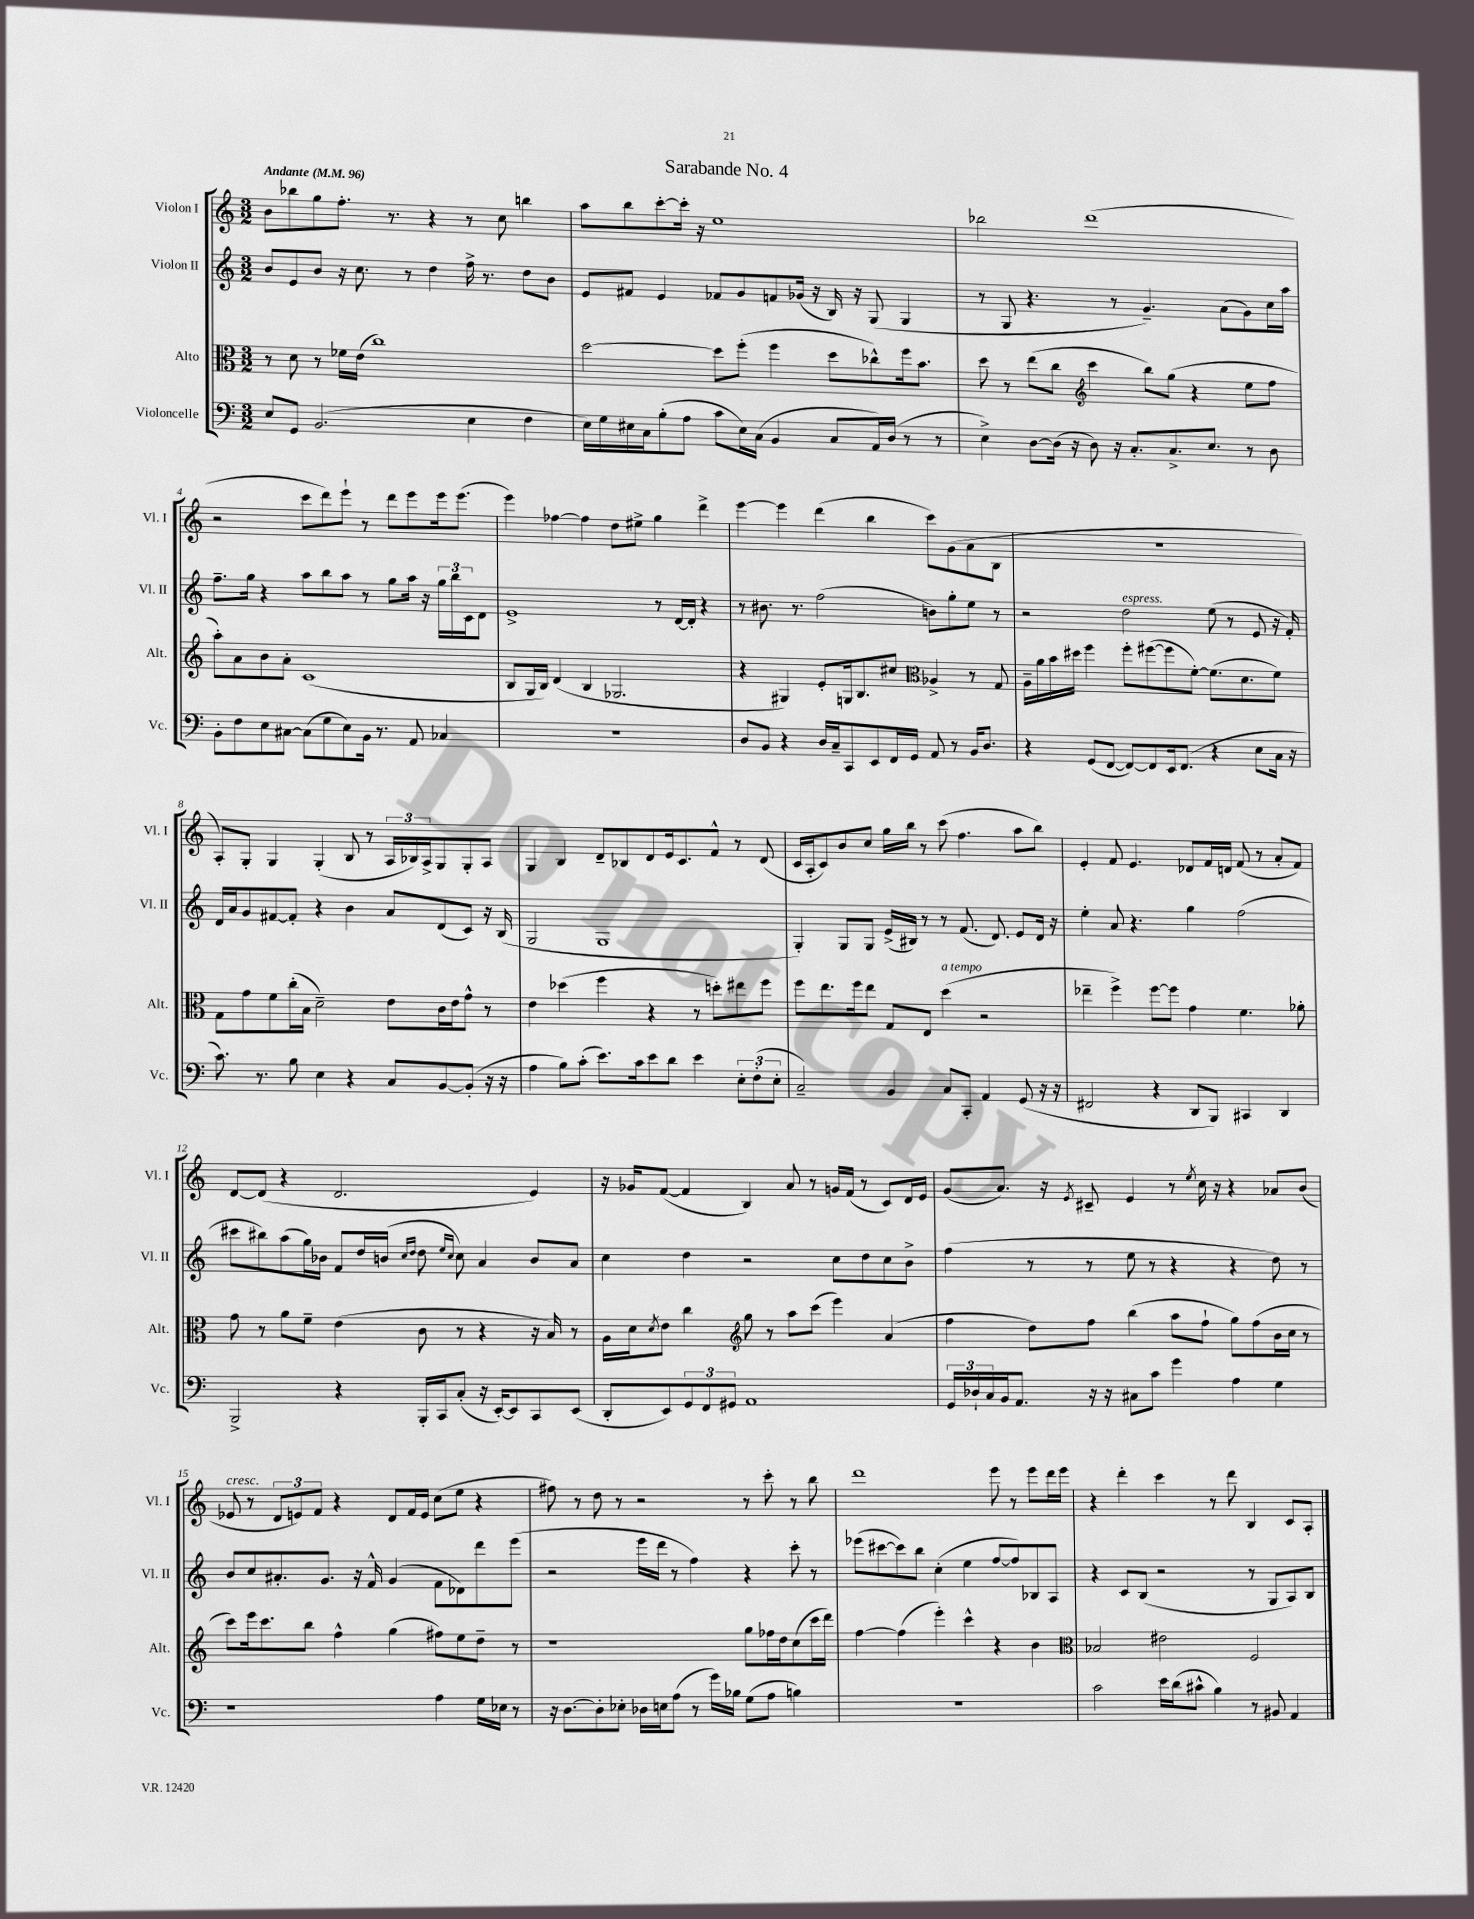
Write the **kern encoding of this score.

**kern	**kern	**kern	**kern
*staff4	*staff3	*staff2	*staff1
*clefF4	*clefC3	*clefG2	*clefG2
*k[]	*k[]	*k[]	*k[]
*M3/2	*M3/2	*M3/2	*M3/2
*MM96	*MM96	*MM96	*MM96
8E	8r	8b	8b
8GG	8d	8e	8bb-
(2.BB	8r	8b	8gg
.	16f-	16r	8.ff'
.	(16e	8.cc	.
.	1cc)	.	.
.	.	.	8.r
.	.	8r	.
.	.	4dd	4r
4E	.	16ff^	8r
.	.	8.r	.
.	.	.	8cc
4F	.	8dd	4bb
.	.	8b	.
=	=	=	=
16E)	[2dd	8e	8aa
16G	.	.	.
16E#	.	8f#	8bb
16C	.	.	.
(8B'	.	4e	[8ccc'
8A	.	.	16ccc']
.	.	.	16r
8c	8dd]	8f-	1ee
16E#)	(8ff'	8g	.
(16C	.	.	.
4BB	4ff	8f	.
.	.	(16g-	.
.	.	16r	.
8C	8dd	16B)	.
.	.	16r	.
16AA)	8cc-^^)	(8G	.
(16D	.	.	.
8r	16ff	4G	.
.	8.b	.	.
8r	.	.	.
=	=	=	=
4E^)	8dd	8r	2bb-
.	8r	8G	.
[8D	(8ee	4.r	.
(16D]	8cc	.	.
16r	.	.	.
*	*clefG2	*	*
8D)	4ccc	.	(1ddd
16r	.	8r	.
8.C'	.	.	.
.	8bb)	4.g~)	.
8.C^	(8gg	.	.
.	4r	.	.
8.E	.	.	.
.	.	(8a	.
8r	8ee	8g)	.
8D	8ff	16cc	.
.	.	16aa	.
=	=	=	=
8BB'	8aa')	8.ff~	2r
8F	8a	.	.
.	.	16gg	.
8E	8b	4r	.
[8C#	8a'	.	.
(8C#]	(1c	8aa	8ccc
8G	.	8bb	8ddd)
8E)	.	8aa	8eee`
16BB	.	8r	8r
8.r	.	.	.
.	.	8gg	8ddd
8AA	.	16aa	8eee
.	.	16r	.
4C-	.	24gg	16eee
.	.	24bb	.
.	.	.	(8.eee
.	.	24c	.
.	.	8d	.
=	=	=	=
1.r	8B	1e^	4eee)
.	16G	.	.
.	16B)	.	.
.	(4d	.	[4ff-
.	4B	.	4ff-]
.	2.G-	.	8dd
.	.	.	8ee#^
.	.	8r	4gg
.	.	[16d	.
.	.	16d']	.
.	.	4r	4ddd^
=	=	=	=
8D	4r	8r	[4eee
8BB	.	8.b#	.
4r	4G#)	.	4eee]
.	.	8.r	.
16D	8e'	(2ff	(4ddd
16C~	.	.	.
8CC	16G	.	.
.	8.B	.	.
8EE	.	.	4bb
16FF	8cc#	.	.
16GG	.	.	.
*	*clefC3	*	*
8AA	4A-^	8b)	8ccc)
8r	.	8gg'	(8g
16BB	8r	8ee	8a
8.D	.	.	.
.	8G	8r	8B
=	=	=	=
4r	16A~	2r	1.r
.	16a	.	.
.	16b	.	.
.	16dd#	.	.
(8GG	4ff	.	.
[8FF	.	.	.
8FF_)	8ff'	2dd	.
8FF]	([8ff#	.	.
16EE	8ff#]	.	.
(8.FF	.	.	.
.	[8f')	.	.
4r	(8.f]	(8ee	.
.	.	8r	.
.	8.d	.	.
8E	.	8e	.
16C	8f)	16r	.
16r	.	16f')	.
=	=	=	=
8.c)	8G	16d	8A')
.	.	16a	.
.	8g	8g	8G'
8.r	.	.	.
.	8f	[8f#	4G
8B	(16cc'	8f#']	.
.	16B	.	.
4E	2d~)	4r	(4G'
4r	.	4b	8B
.	.	.	8r
8C	8e	8a	24A
.	.	.	24B-)
.	.	.	24A^
[8BB	16c	(8d	8G
.	16e	.	.
(8BB']	8g^^	8c)	8G'
16r	8r	16r	8A
16r	.	(16B	.
=	=	=	=
4A	4e	2G	4G
8B)	(4dd-	.	4B
(8c'	.	.	.
8.e)	4ff	1G	8d~
.	.	.	8B-
16c	.	.	.
8e	4r	.	8d
8d	.	.	16e
.	.	.	8.c
4e	8r	.	.
.	8dd')	.	8f^^
12E'	8ee#	.	8r
(12F'	.	.	.
.	8ff	.	(8d
12E'	.	.	.
=	=	=	=
2C~)	8ff	4G')	16c
.	.	.	16A'
.	8.ee	.	8c)
.	.	8G	8b
.	16ff	.	.
.	8ee	8G	8cc
4BB	8G	(16e^	16gg
.	.	16B#)	16bb
.	8E	8r	8r
8C	(4dd	8r	(8ccc
8CC'	.	(8.f	4.ff
4AA	2r	.	.
.	.	8.d)	.
(8GG	.	8e	8aa
16r	.	16d	8bb)
16r	.	16r	.
=	=	=	=
2FF#	4ee-~	4ee'	4e'
.	4ff^)	8a	8f
.	.	4.r	4.e
4r	[8ff	.	.
.	8ff]	.	.
8DD	4g	4gg	8d-
8BBB)	.	.	16f
.	.	.	16d
4CC#	4.f	(2ff	(8f
.	.	.	8r
4DD	.	.	8a'
.	8a-'	.	8f)
=	=	=	=
2BBB^	8g	8ccc#	[8d
.	8r	8bb#)	(8d]
.	8a	(8aa	4r
.	8f~	16gg)	.
.	.	16b-	.
4r	(4e	8f	2.d
.	.	16dd	.
.	.	(16b	.
.	.	16qqcc	.
.	.	16qqdd	.
16BBB'	8c	8dd	.
16CC	.	.	.
.	.	16qqee	.
.	.	16qqcc	.
(8C'	8r	8cc)	.
16r	4r	4a	.
[16EE')	.	.	.
8EE]	.	.	.
8CC	16r	8b	4e)
.	16B)	.	.
(8EE	8r	8a	.
=	=	=	=
8DD'	16A	4cc	16r
.	16d	.	16g-
.	8qd	.	.
8EE)	8e	.	([8f
12GG	4cc	4dd	4f]
12FF	.	.	.
12GG#	.	.	.
*	*clefG2	*	*
1AA	8gg	2r	4B)
.	8r	.	.
.	8aa	.	8a
.	(8ccc	.	8r
.	4eee)	8cc	16g
.	.	.	(16f
.	.	8dd	8r
.	(4a	8cc	8c)
.	.	8b^	16d
.	.	.	16e
=	=	=	=
24GG	4ff	(4ff	(8g
24D-`	.	.	.
24C	.	.	.
16BB	.	.	8.a)
8.AA	.	.	.
.	8dd)	8r	.
.	.	.	16r
.	.	.	8qe
16r	8ff	8r	8c#~
16r	.	.	.
8C#	(4bb	8ee	4e
8c	.	8r	.
4g	8aa	4r	8r
.	.	.	8qee
.	8ff`	.	16cc
.	.	.	16r
4A	8gg)	4r	4r
.	(8ff	.	.
4G	16b	8dd)	8a-
.	16cc	.	.
.	8r	8r	(8b
=	=	=	=
1r	8ccc)	8b	8e-
.	16eee	8cc	8r
.	8.ccc	.	.
.	.	8.a#'	12d
.	.	.	12e)
.	8bb	.	.
.	.	.	12f
.	.	8.g	.
.	4ff^^	.	4r
.	.	16r	.
.	.	16f^^	.
.	(4gg	(4g	8d
.	.	.	16f
.	.	.	16e
4A	8ff#)	8f	(8cc
.	8ee	8d-)	8ee
16G	8dd~	8ddd	4r
16E-	.	.	.
8r	8r	(8eee	.
=	=	=	=
16r	1r	2r	8ff#)
[8.D	.	.	.
.	.	.	8r
8D']	.	.	8dd
8E-'	.	.	8r
16D-	.	16eee	2r
16E	.	16ddd	.
(8A	.	8r	.
8r	.	4ff)	.
16g)	.	.	.
16B-	.	.	.
(8G	8gg	4r	8r
8A	16ff-	.	8ccc'
.	16dd	.	.
4B)	(8cc	8ccc'	8r
.	16ccc	8r	8bb
.	16ddd)	.	.
=	=	=	=
1.r	[4ff	(8eee-	1ddd
.	.	[8ccc#	.
.	(4ff]	8ccc#])	.
.	.	8bb	.
.	4eee')	(4cc'	.
.	4ccc^^	4ee	.
.	4r	[8ff	8eee
.	.	8ff])	8r
.	4b	8B-	8eee
.	.	8A	16ddd
.	.	.	16eee
=	=	=	=
*	*clefC3	*	*
2c	2B-	4r	4r
.	.	8c	4ddd'
.	.	(8B	.
16e	2e#	2r	4ccc
(16d	.	.	.
8c#^^	.	.	.
4B)	.	.	8r
.	.	.	8ddd
8r	2F	8r	4B
8BB#	.	8G	.
4AA	.	8A)	8c
.	.	8B	8A'
==	==	==	==
*-	*-	*-	*-
